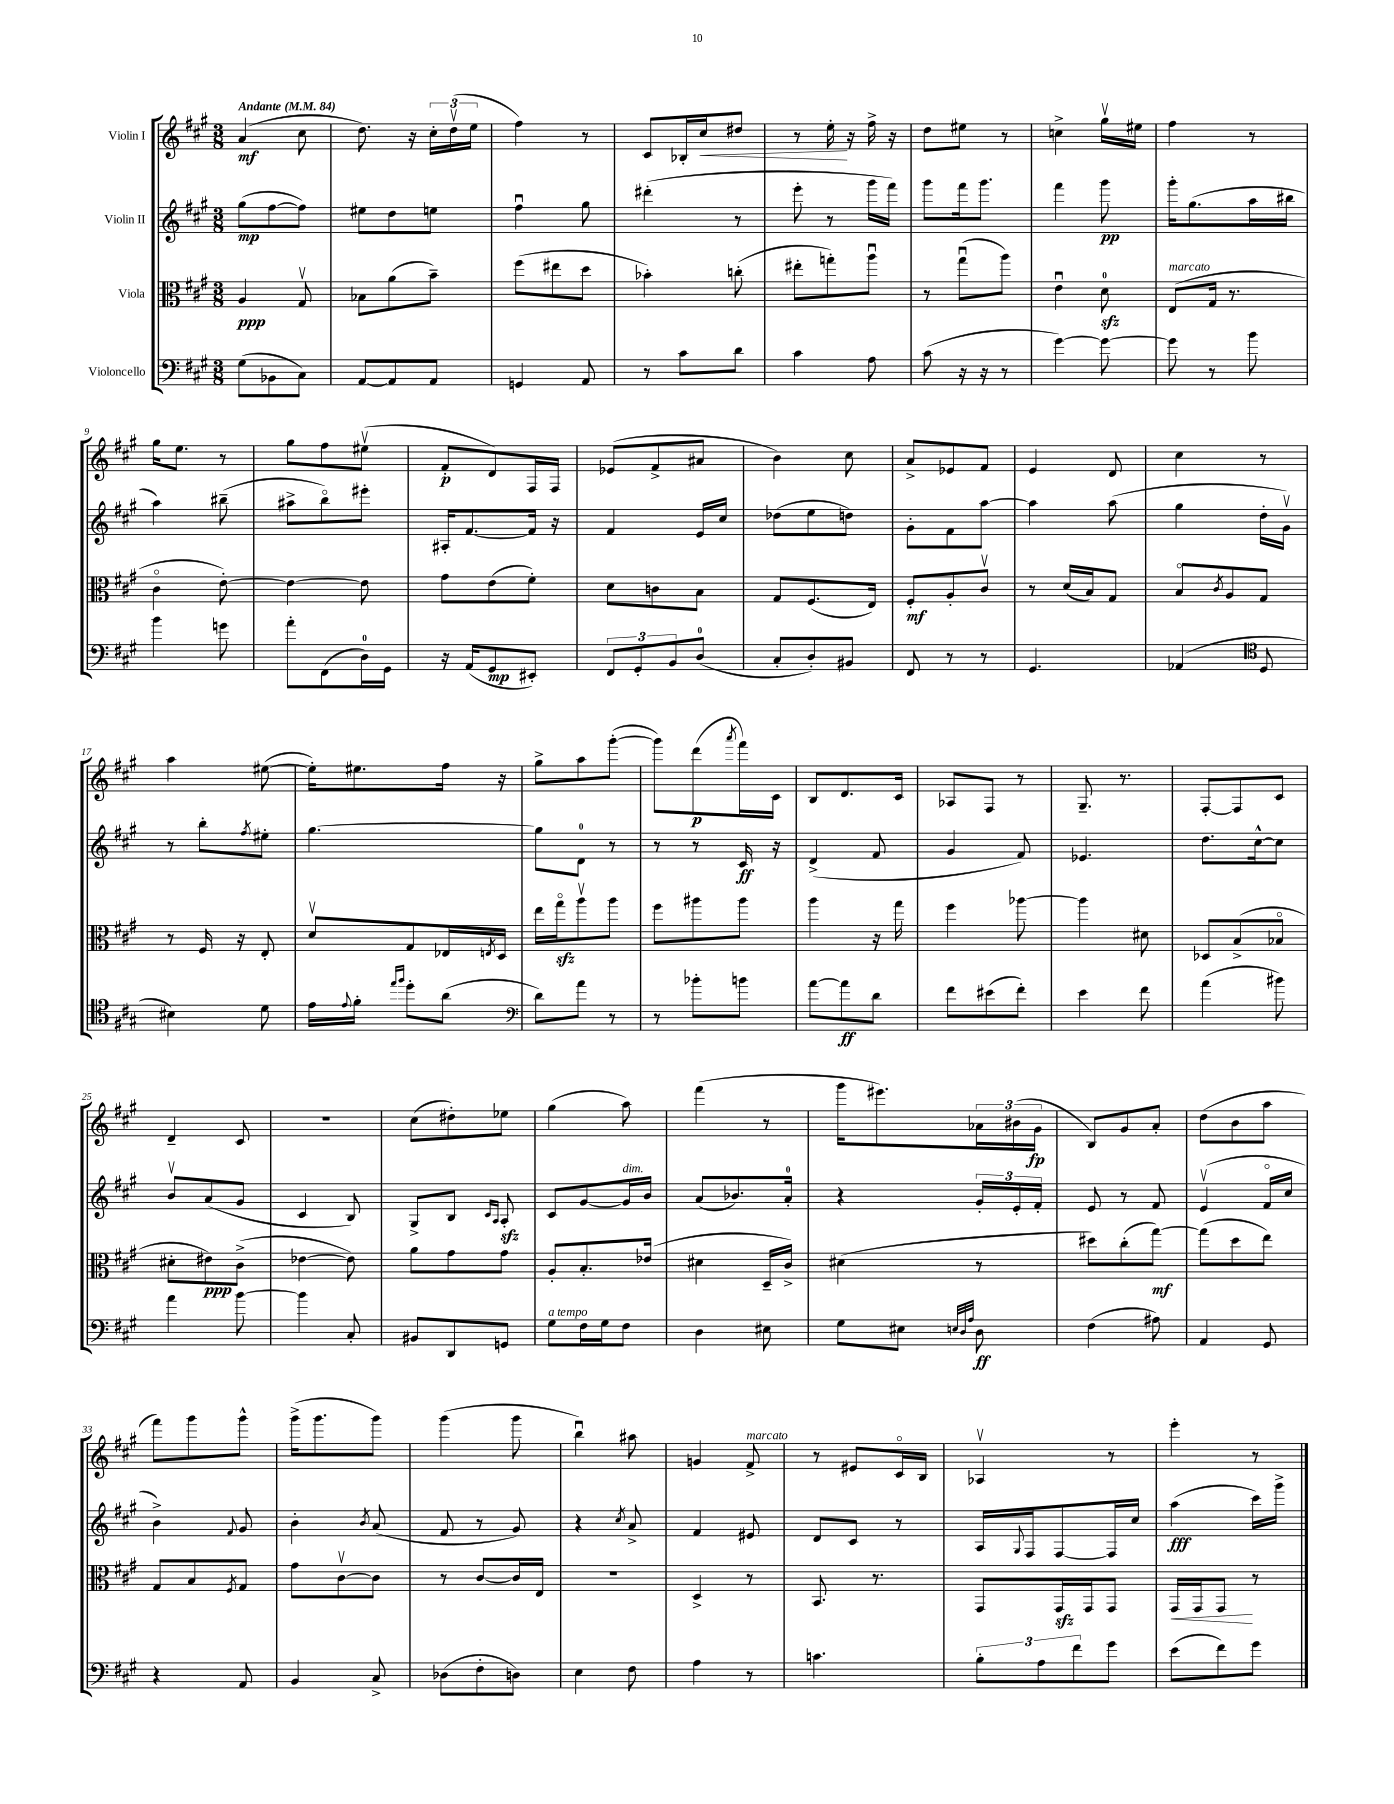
<<
\new StaffGroup <<
\new Staff = "s0" \with { instrumentName = "Violin I" } {
    \clef treble \key a \major \numericTimeSignature \time 3/8 \tempo "Andante" 4 = 84
    a'4\mf( cis''8 |
    d''8.) r16 \tuplet 3/2 { cis''16-. d''16\upbow( e''16 } |
    fis''4) r8 |
    cis'8 bes16-. cis''16\< dis''8 |
    r8 e''16-.\! r16 fis''16-> r16 |
    d''8 eis''8 r8 |
    c''4-> gis''16\upbow eis''16 |
    fis''4 r8 |
    gis''16 e''8. r8 |
    gis''8 fis''8 eis''8\upbow( |
    fis'8-.\p d'8) fis16 fis16 |
    ees'8( fis'8-> ais'8 |
    b'4) cis''8 |
    a'8-> ees'8 fis'8 |
    e'4 d'8 |
    cis''4 r8 |
    a''4 eis''8~( |
    eis''16-.) eis''8. fis''16 r16 |
    gis''8-> a''8 gis'''8~-.( |
    gis'''8) d'''8\p( \acciaccatura { a'''8 } fis'''16) cis'16 |
    b8 d'8. cis'16 |
    aes8 fis8 r8 |
    gis8.-- r8. |
    fis8~-. fis8 cis'8 |
    d'4-- cis'8 |
    R4. |
    cis''8( dis''8-.) ees''8 |
    gis''4( a''8) |
    fis'''4( r8 |
    gis'''16 eis'''8.) \tuplet 3/2 { aes'16 bis'16( gis'16\fp } |
    b8) gis'8 a'8-. |
    d''8( b'8 a''8 |
    fis'''8) gis'''8 gis'''8-^ |
    gis'''16->( gis'''8. gis'''8) |
    gis'''4( gis'''8 |
    b''4\downbow) ais''8 |
    g'4 fis'8->^\markup { \italic "marcato" } |
    r8 eis'8 cis'16\flageolet b16 |
    aes4\upbow r8 |
    e'''4-. r8 \bar "|." |
}
\new Staff = "s1" \with { instrumentName = "Violin II" } {
    \clef treble \key a \major \numericTimeSignature \time 3/8
    gis''8\mp( fis''8~ fis''8) |
    eis''8 d''8 e''8 |
    fis''4\downbow gis''8 |
    dis'''4-.( r8 |
    e'''8-. r8 gis'''16 fis'''16) |
    gis'''8 fis'''16 gis'''8. |
    fis'''4 gis'''8\pp |
    gis'''16-. gis''8.( a''16 bis''16 |
    a''4) bis''8--( |
    ais''8-> b''8\flageolet) eis'''8-. |
    ais16-. fis'8.~ fis'16 r16 |
    fis'4 e'16 cis''16 |
    des''8( e''8 d''8) |
    gis'8-. fis'8 a''8~ |
    a''4 a''8( |
    gis''4 d''16-. gis'16\upbow) |
    r8 b''8-. \acciaccatura { fis''8 } eis''8-. |
    gis''4.~ |
    gis''8 d'8-0 r8 |
    r8 r8 cis'16\ff r16 |
    d'4->( fis'8 |
    gis'4 fis'8) |
    ees'4. |
    d''8. cis''16~-^ cis''8 |
    b'8\upbow a'8( gis'8 |
    cis'4 b8) |
    gis8-> b8 \grace { cis'16 a16 } a8-.\sfz |
    cis'8 gis'8~ gis'16^\markup { \italic "dim." } b'16 |
    a'8( bes'8.) a'16-0-. |
    r4 \tuplet 3/2 { gis'16-. e'16-. fis'16-. } |
    e'8 r8 fis'8 |
    e'4\upbow( fis'16\flageolet cis''16 |
    b'4->) \appoggiatura { fis'8 } gis'8 |
    b'4-. \acciaccatura { b'8 } a'8( |
    fis'8 r8 gis'8) |
    r4 \acciaccatura { cis''8 } a'8-> |
    fis'4 eis'8 |
    d'8 cis'8 r8 |
    a16 \appoggiatura { gis8 } fis16 fis8~ fis16 cis''16 |
    a''4\fff( cis'''16) gis'''16-> \bar "|." |
}
\new Staff = "s2" \with { instrumentName = "Viola" } {
    \clef alto \key a \major \numericTimeSignature \time 3/8
    a4\ppp gis8\upbow |
    bes8 a'8( b'8--) |
    fis''8( eis''8 d''8 |
    bes'4-.) c''8-.( |
    eis''8-. g''8-.) a''8\downbow |
    r8 gis''8\downbow( a''8) |
    e'4\downbow d'8-0\sfz |
    e8^\markup { \italic "marcato" }( gis16 r8. |
    cis'4\flageolet e'8~-.) |
    e'4~ e'8 |
    gis'8 e'8( fis'8-.) |
    d'8 c'8 b8 |
    gis8 fis8.( e16) |
    fis8-.\mf a8-. cis'8\upbow |
    r8 d'16( b16) gis8 |
    b8\flageolet \acciaccatura { cis'8 } a8 gis8 |
    r8 fis16 r16 e8-. |
    d'8\upbow gis8 ees16 \acciaccatura { e8 } d16 |
    e''16 gis''16\flageolet\sfz a''8\upbow a''8 |
    fis''8 ais''8 ais''8 |
    a''4 r16 gis''16 |
    fis''4 aes''8~ |
    aes''4 dis'8 |
    des8 b8->( bes8\flageolet |
    dis'8-. eis'8\ppp) cis'8->( |
    ees'4~ ees'8) |
    a'8 gis'8 gis'8 |
    a8-. b8.-. ees'16( |
    dis'4 d16-- cis'16->) |
    dis'4( r8 |
    dis''8) cis''8-.( gis''8~\mf) |
    gis''8( d''8 e''8) |
    gis8 b8 \acciaccatura { fis8 } gis8 |
    gis'8 cis'8~\upbow cis'8 |
    r8 cis'8~ cis'16 e16 |
    R4. |
    d4-> r8 |
    b,8. r8. |
    gis,8 gis,16\sfz gis,16 gis,8 |
    gis,16\< gis,16 gis,8\! r8 \bar "|." |
}
\new Staff = "s3" \with { instrumentName = "Violoncello" } {
    \clef bass \key a \major \numericTimeSignature \time 3/8
    gis8( bes,8 cis8) |
    a,8~ a,8 a,8 |
    g,4 a,8 |
    r8 cis'8 d'8 |
    cis'4 a8 |
    cis'8( r16 r16 r8 |
    gis'4~) gis'8~ |
    gis'8 r8 b'8 |
    b'4 g'8 |
    a'8-. fis,8( d16-0) gis,16 |
    r16 a,16( gis,8\mp eis,8-.) |
    \tuplet 3/2 { fis,8 gis,8-. b,8 } d8-0( |
    cis8-. d8-.) bis,8 |
    fis,8 r8 r8 |
    gis,4. |
    aes,4( \clef tenor d8 |
    bis4) d'8 |
    e'16 \appoggiatura { e'8 } fis'16-. \grace { e''16 fis''16 } d''8-. a'8( |
    \clef bass d'8) a'8 r8 |
    r8 bes'8-. b'8 |
    a'8~ a'8\ff d'8 |
    fis'8 eis'8( fis'8-.) |
    e'4 fis'8 |
    a'4( bis'8) |
    a'4 b'8~ |
    b'4 cis8-. |
    bis,8 d,8 g,8 |
    gis8^\markup { \italic "a tempo" } fis16 gis16 fis8 |
    d4 eis8 |
    gis8 eis8 \grace { e32 d32 a32 } d8\ff |
    fis4( ais8) |
    a,4 gis,8 |
    r4 a,8 |
    b,4 cis8-> |
    des8( fis8-. d8) |
    e4 fis8 |
    a4 r8 |
    c'4. |
    \tuplet 3/2 { b8-. a8 fis'8 } gis'8 |
    e'8( fis'8) gis'8 \bar "|." |
}
>>
>>
